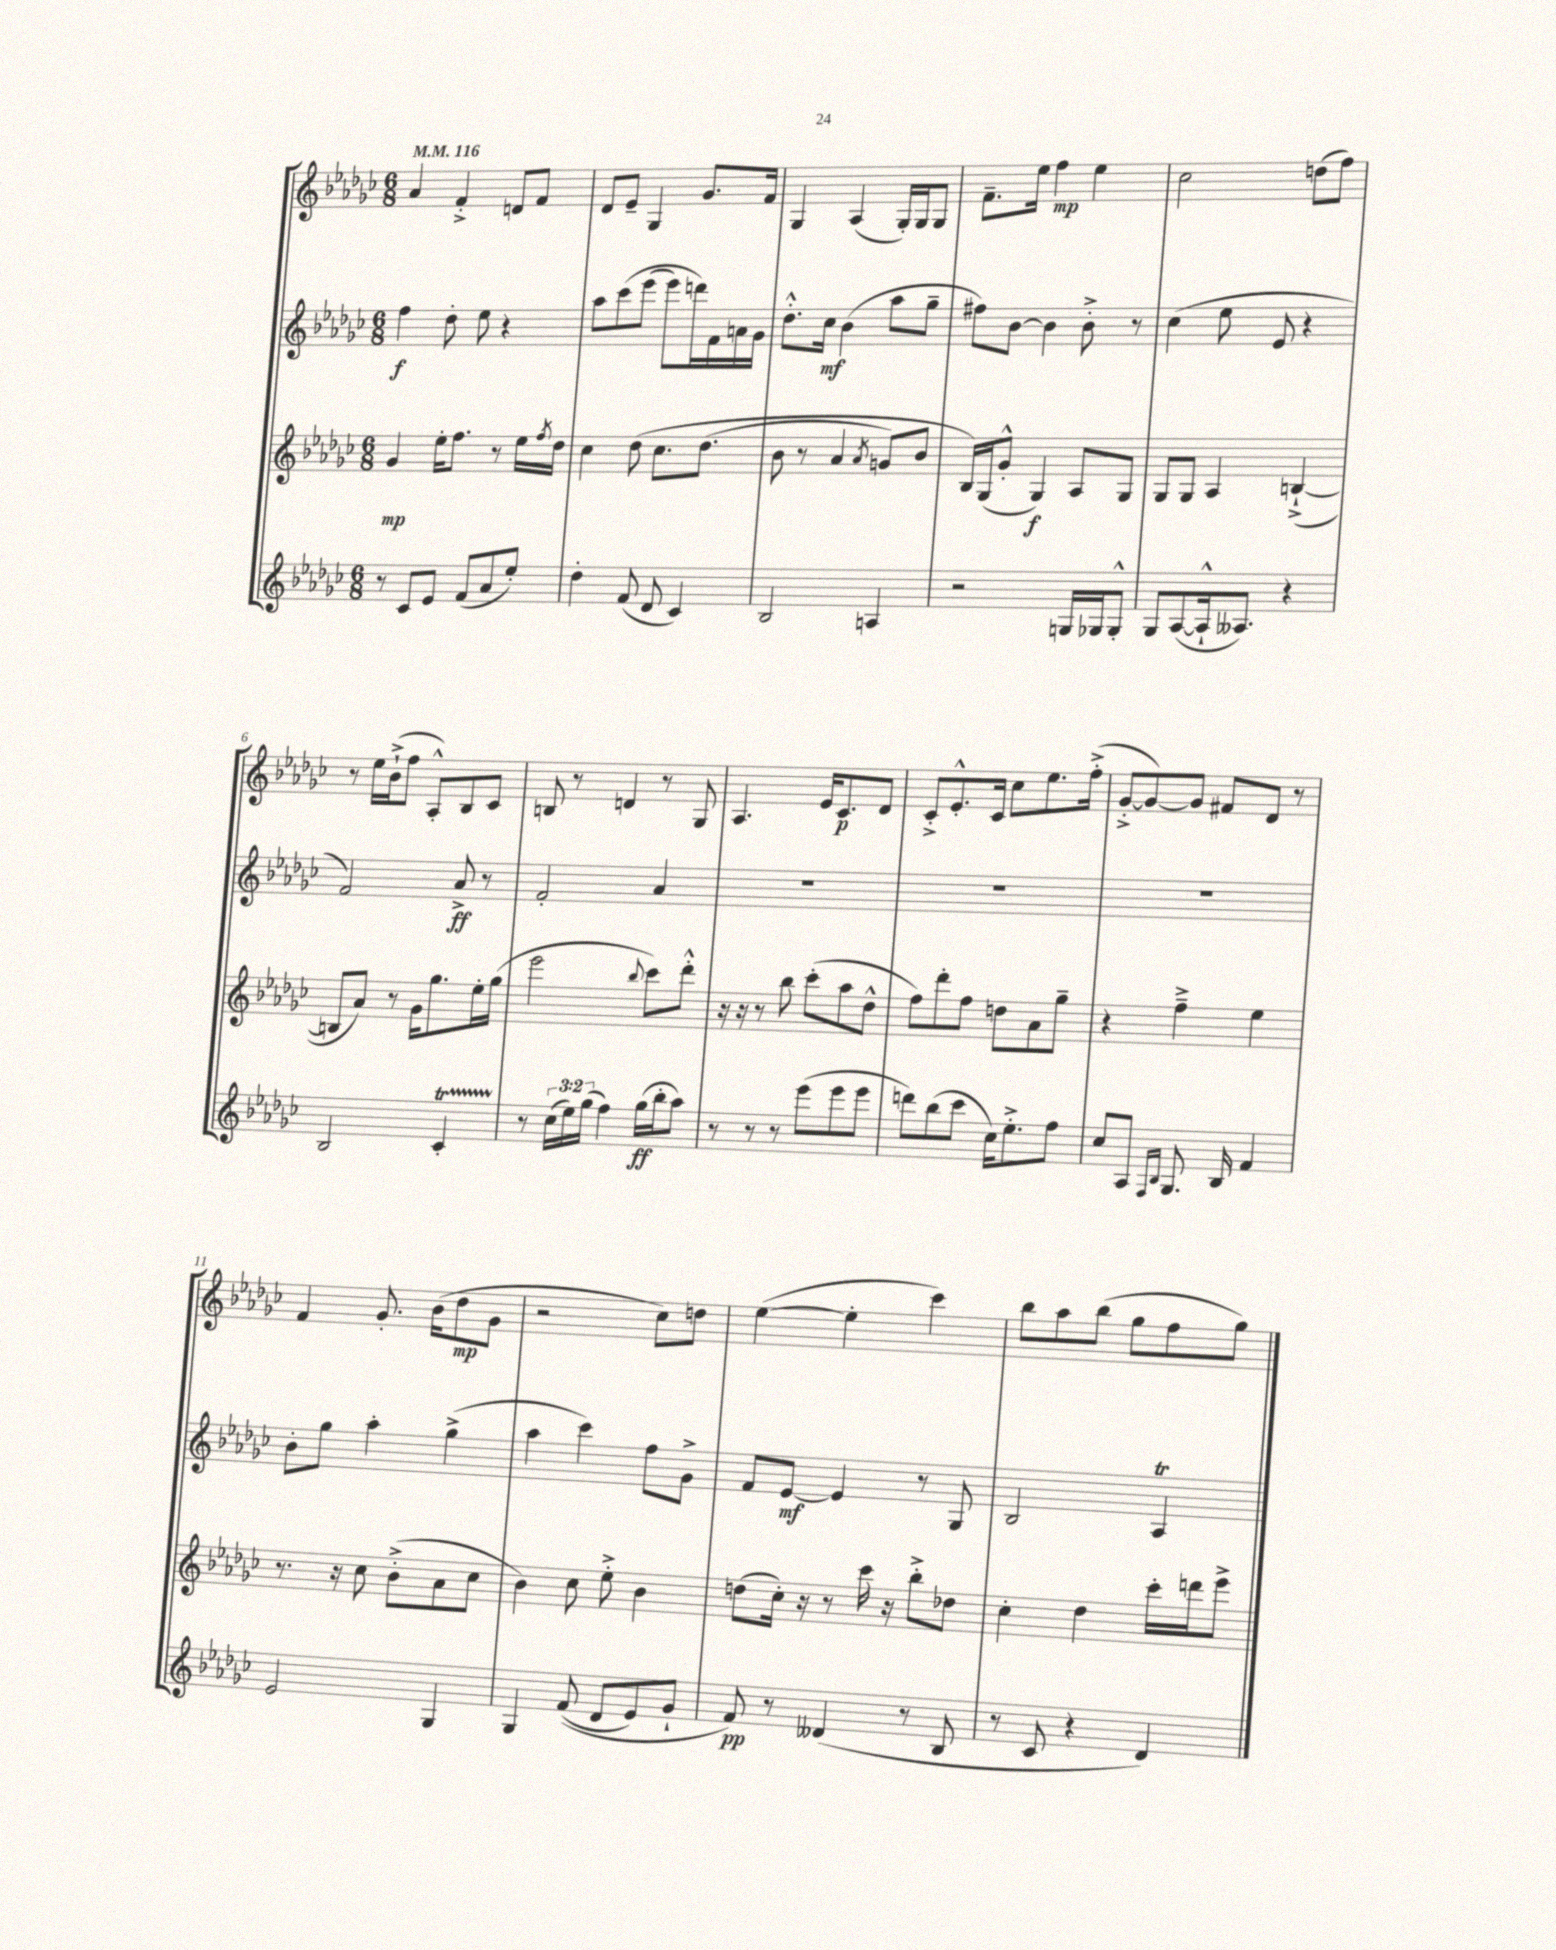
<<
\new StaffGroup <<
\new Staff = "s0" {
    \clef treble \key ges \major \numericTimeSignature \time 6/8 \tempo 4 = 116
    aes'4 f'4-.-> d'8 f'8 |
    des'8 ees'8-- ges4 ges'8. f'16 |
    ges4 aes4( ges16-.) ges16 ges8 |
    f'8.-- ees''16 f''4\mp ees''4 |
    ces''2 d''8( f''8) |
    r8 ees''16 bes'16-!->( f''8 aes8-.-^) bes8 ces'8 |
    b8 r8 d'4 r8 ges8 |
    aes4. ees'16 ces'8.\p des'8 |
    ces'8-.-> ees'8.-.-^ ces'16 ces''8 ees''8. f''16-.->( |
    ges'8~-.-> ges'8~) ges'8 fis'8 des'8 r8 |
    f'4 ges'8.-. bes'16( des''8\mp ges'8 |
    r2 ces''8) d''8 |
    ees''4~( ees''4-. ces'''4) |
    bes''8 aes''8 bes''8( ges''8 f''8 ges''8) \bar "|." |
}
\new Staff = "s1" {
    \clef treble \key ges \major \numericTimeSignature \time 6/8
    f''4\f des''8-. ees''8 r4 |
    aes''8 ces'''8\( ees'''8( ees'''8) d'''16\) f'16 a'16 ges'16 |
    des''8.-.-^ ces''16\mf bes'4( aes''8 ges''8-- |
    fis''8) bes'8~ bes'4 bes'8-.-> r8 |
    ces''4( ees''8 ees'8 r4 |
    f'2) aes'8->\ff r8 |
    f'2-. aes'4 |
    R2. |
    R2. |
    R2. |
    bes'8-. ges''8 aes''4-. ges''4->( |
    aes''4 ces'''4) f''8 ges'8-> |
    f'8 ees'8~\mf ees'4 r8 ges8 |
    bes2 aes4\trill \bar "|." |
}
\new Staff = "s2" {
    \clef treble \key ges \major \numericTimeSignature \time 6/8
    ges'4\mp ees''16-. f''8. r8 ees''16 \acciaccatura { f''8 } des''16 |
    ces''4 des''8\( ces''8. des''8.( |
    bes'8 r8 aes'4 \acciaccatura { aes'8 } g'8) bes'8 |
    bes16\) ges16( ges'8-.-^ ges4\f) aes8 ges8 |
    ges8 ges8 aes4 b4~-!->( |
    b8 aes'8) r8 ges'16 ges''8. ees''16-. ges''16( |
    ees'''2 \appoggiatura { bes''8 } ces'''8) des'''8-.-^ |
    r16 r16 r8 bes''8 ces'''8-.( aes''8 des''8-^ |
    f''8) des'''8-. f''8 d''8 aes'8 ges''8-- |
    r4 f''4---> ees''4 |
    r8. r16 ces''8 bes'8-.->( aes'8 ces''8 |
    bes'4) ces''8 ees''8-.-> bes'4 |
    d''8( ces''16-.) r16 r8 ces'''16 r16 bes''8-.-> des''8 |
    ces''4-. des''4 ces'''16-. d'''16 ees'''8-> \bar "|." |
}
\new Staff = "s3" {
    \clef treble \key ges \major \numericTimeSignature \time 6/8 \override Staff.TupletNumber.text = #tuplet-number::calc-fraction-text
    r8 ces'8 ees'8 f'8( aes'8 ees''8-.) |
    des''4-. f'8( des'8 ces'4) |
    bes2 a4 |
    r2 g16 ges16 ges8-.-^ |
    ges8 aes8~( aes16-!-^ aeses8.) r4 |
    bes2 ces'4-.\startTrillSpan |
    r8\stopTrillSpan \tuplet 3/2 { ces''16( ees''16) ges''16( } f''4) ges''16\ff( bes''16-. aes''8) |
    r8 r8 r8 ees'''8( ees'''8 ees'''8 |
    d'''8) bes''8( ces'''8 ces''16) ees''8.-.-> f''8 |
    ces''8 aes8 \grace { f16 bes16 } ges8. bes16 f'4 |
    ees'2 ges4 |
    ges4 f'8(\( des'8 ees'8) ges'8-! |
    f'8\pp\) r8 deses'4( r8 bes8 |
    r8 ces'8 r4 des'4) \bar "|." |
}
>>
>>
